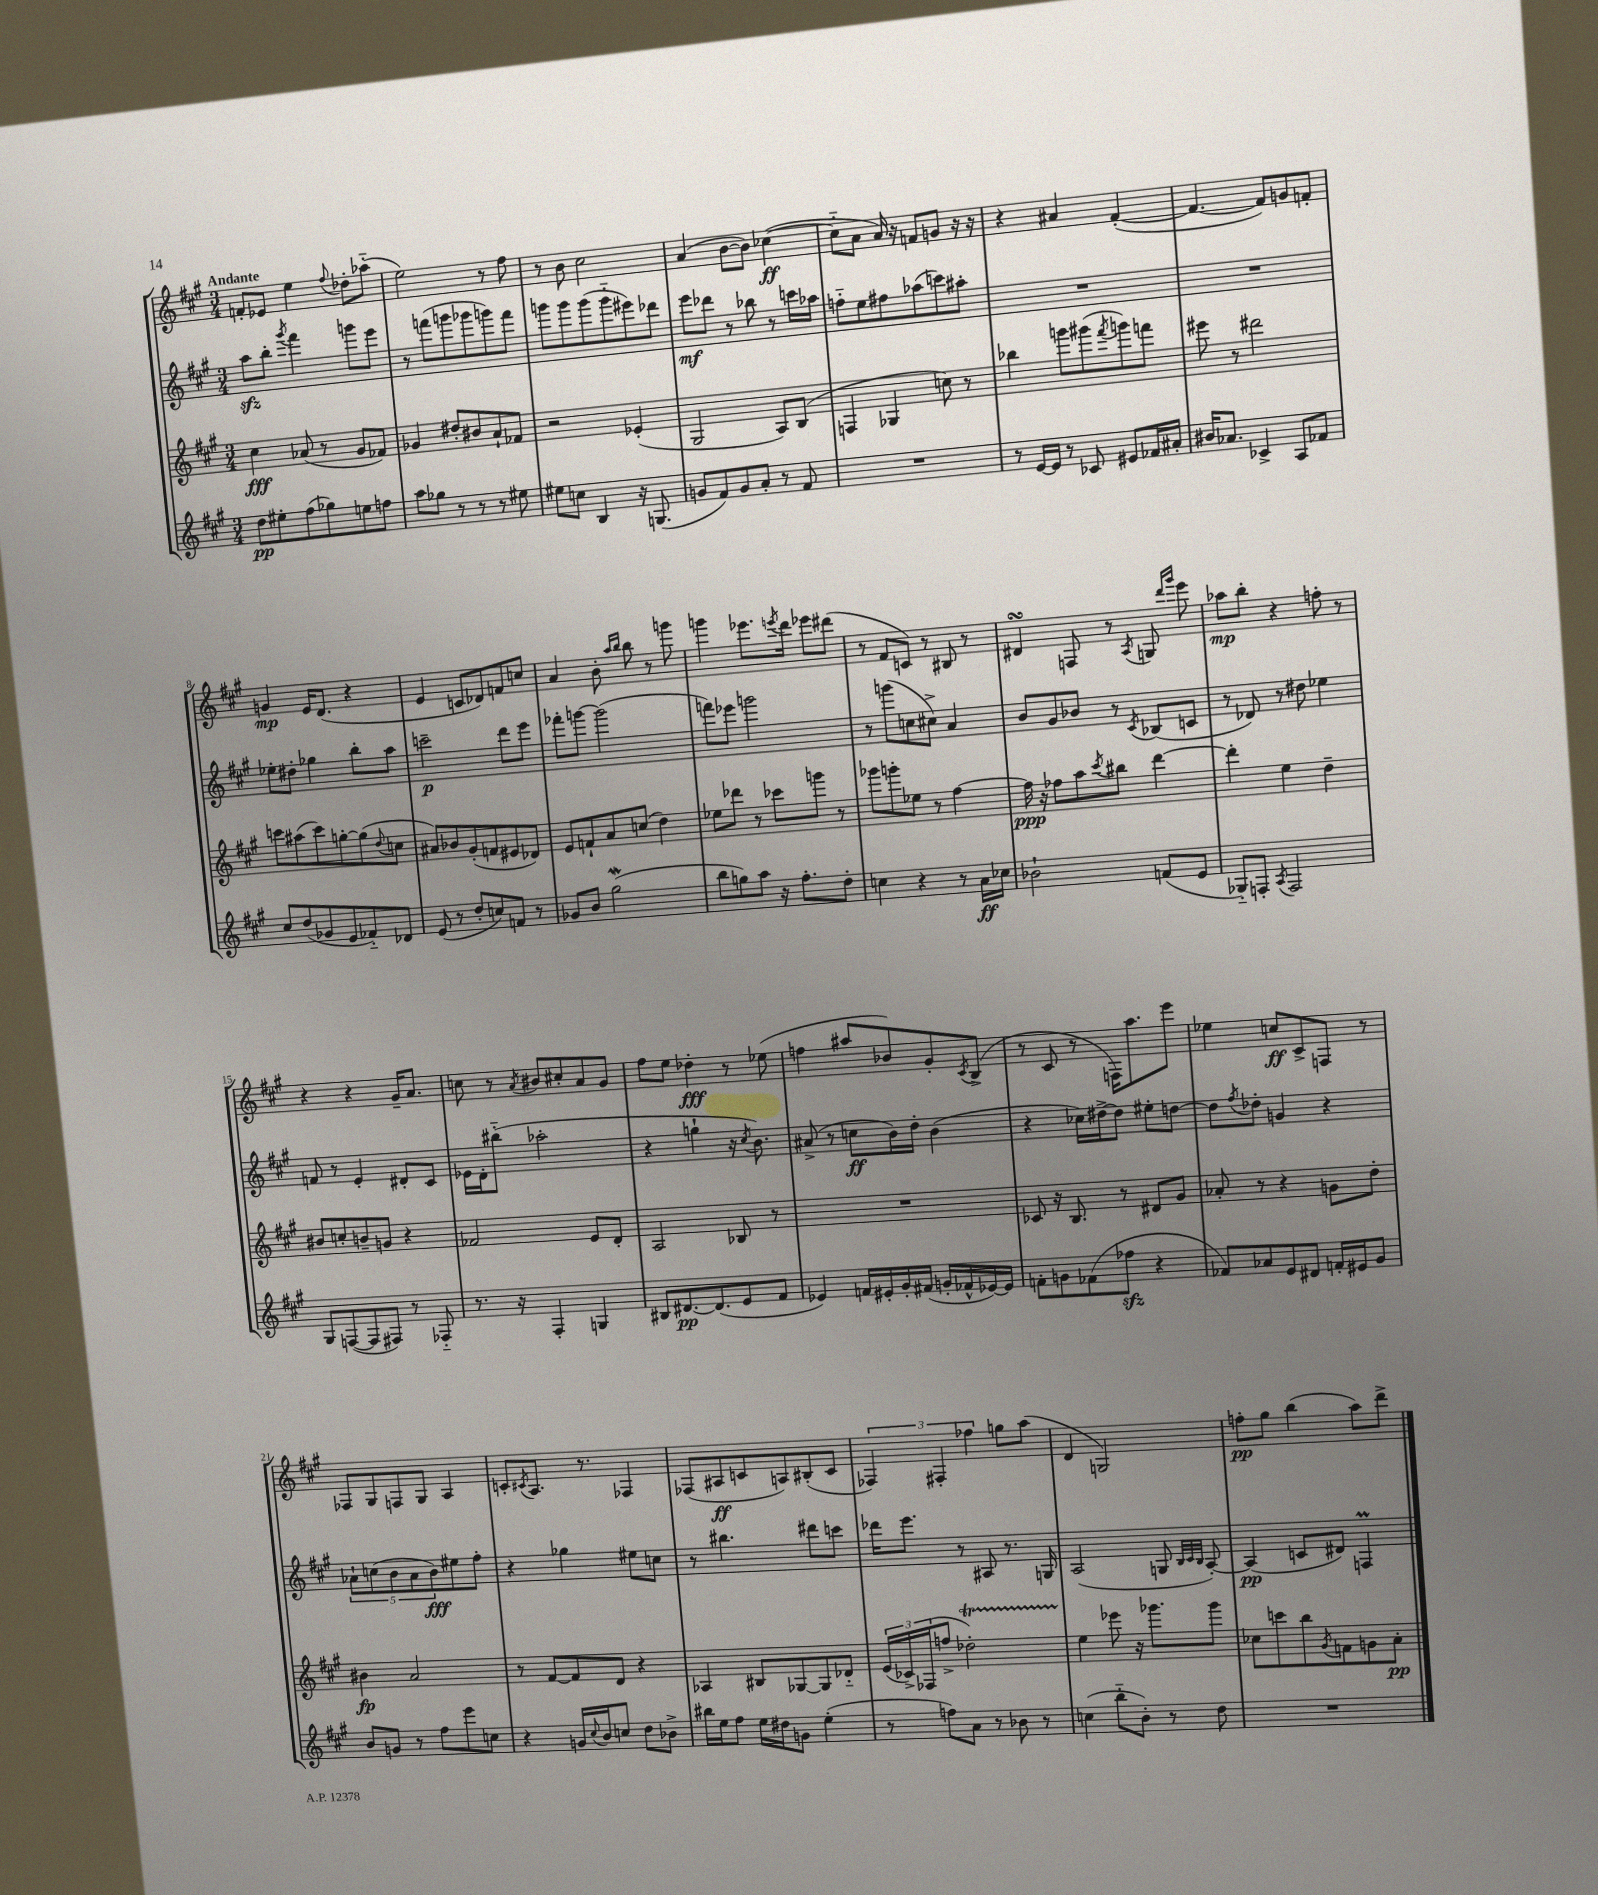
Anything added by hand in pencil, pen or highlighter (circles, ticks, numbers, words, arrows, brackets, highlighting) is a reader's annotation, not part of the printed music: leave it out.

**kern	**kern	**kern	**kern
*staff4	*staff3	*staff2	*staff1
*clefG2	*clefG2	*clefG2	*clefG2
*k[f#c#g#]	*k[f#c#g#]	*k[f#c#g#]	*k[f#c#g#]
*M3/4	*M3/4	*M3/4	*M3/4
8dd	4cc#	8aa	8f'
8ee#'	.	8bb'	8e-
.	.	8qggg#	.
(8ff#	(8a-	4fff#	4ee
8gg-)	8r	.	.
.	.	.	8qqff#
8ee	8g#	8ggg	8dd-'
8ff	8f-)	8eee	(8aa-'~
=	=	=	=
8aa	4g-	8r	2ee)
8gg-	.	(8fff	.
8r	8dd#'	8ggg	.
8r	8b#	8ggg-	.
8r	8a`	8ggg)	8r
8ee#	8f-	8fff	8ff#
=	=	=	=
8ee#	2r	8ggg	8r
8cc	.	8ggg	8b
4B	.	(8ggg	2cc#
.	.	8ggg'~	.
16r	(4e-'	8eee#)	.
(8.G	.	.	.
.	.	8ddd-	.
=	=	=	=
8g	2G#	8eee	(4a
8f#)	.	8ddd-	.
8g	.	8r	[8b
8a'	.	8bb-	8b])
8r	8A)	8r	([4cc-
8f#	(8B	16ccc	.
.	.	16aa-	.
=	=	=	=
2.r	4F	8ff'~	8cc-'~]
.	.	8ee	8a
.	4G-	8ff#	16a)
.	.	.	16r
.	.	(8aa-	8f
.	8cc)	8ccc)	8g
.	8r	8aa#'	16r
.	.	.	16r
=	=	=	=
8r	4bb-	2.r	4r
[16e	.	.	.
16e]	.	.	.
8r	8ggg	.	4a#
8c-	(8ggg#	.	.
.	8qfff#	.	.
8e#	8ggg)	.	([4f#'
16f-	8fff	.	.
16a#'	.	.	.
=	=	=	=
16b#	8eee#	2.r	4.f#_
8.a-	.	.	.
.	8r	.	.
4c-^	2ddd#	.	.
.	.	.	8f#])
8A	.	.	8g
8f-	.	.	8f'
=	=	=	=
8cc#	8ccc	8ee-'	4g
(8dd	(8aa#	8dd#'	.
8g-	8ccc)	4gg-	16e
.	.	.	(8.d
8e	[8gg'	.	.
8f-'~)	(8gg]	8bb'	4r
.	8qqdd	.	.
8d-	8cc	8aa	.
=	=	=	=
(8e	8a#)	2ccc~	4e
8r	8b-	.	.
8dd'	(8g#'	.	8c
8cc)	8f	.	8d-)
8f	8e#	8ddd	8f
8r	8d-)	8eee	8cc
=	=	=	=
8g-	8e	8fff-'	4a
8b	8f`	[8ggg	.
(2gg#	8a	(2ggg]	8b'
.	.	.	16qqaa
.	.	.	16qqbb
.	(8cc	.	8bb
.	4dd)	.	8r
.	.	.	8ggg
=	=	=	=
8bb	8ee-	8fff)	4ggg
8gg)	8ddd-	8eee-	.
8aa	8r	2ggg	8.eee-
16r	8ccc-	.	.
.	.	.	8qeee
8.ff#'	.	.	16ddd
.	8ggg	.	8eee-
8dd'	8r	.	(8ddd#
=	=	=	=
4cc	8ggg-	8r	8r
.	8ggg'	(8ggg	8f#
4r	8ee-	8cc	8c)
.	8r	8cc#^)	8r
8r	[4ff#	4a	8B#
16a	.	.	8r
16cc-	.	.	.
=	=	=	=
2b-`	16ff#]	8b	4d#
.	16r	.	.
.	8ff-	8g#	.
.	8aa	8b-	8F
.	8qccc#	.	.
.	8bb#	8r	8r
.	.	8qc#	8qA
(8f	[4ddd	(8B-	8G
.	.	.	16qqddd
.	.	.	16qqggg#
8e	.	8c	8eee
=	=	=	=
8G-'~)	4ddd']	8r	8aa-
8F'	.	8d-)	8bb'
8qA	.	.	.
2F	4ee	8r	4r
.	.	8dd#	.
.	4dd~	4ee-	8ff'
.	.	.	8r
=	=	=	=
8G#	8b#	8f	4r
([8F	8cc'	8r	.
8F]	8b~	4e'	4r
8F#)	8g	.	.
8r	4r	8d#'	16g#~
.	.	.	8.a
8F-'~	.	8c#	.
=	=	=	=
8.r	2f-	16e-	8cc
.	.	16d'	.
.	.	(8bb#'~	8r
16r	.	.	.
.	.	.	8qa
4F#'	.	2aa-'	8b#
.	.	.	8cc#'
4G	8e	.	8a
.	8d'	.	8g#
=	=	=	=
8B#	2A	4r	8ff#
[8.d#	.	.	8ee
.	.	4gg`	4dd-'
(8.d#]	.	.	.
8e	8B-	16r	8r
.	.	8qcc#	.
.	.	8.b)	.
8f#	8r	.	(8ee-
=	=	=	=
4e-)	2.r	(8a#^	4ff
.	.	8r	.
16f	.	8cc	8aa#
16e#'	.	.	.
16g#'	.	16b)	8b-)
(16f#	.	16dd'	.
16g'	.	(4b	8g#'
16f-^^	.	.	.
.	.	.	8qc#
[16e-)	.	.	(8B^
16e-]	.	.	.
=	=	=	=
8f'	8c-	4r	8r
8g	16r	.	8c#
.	8.B	.	.
(8f-	.	16cc-)	8r
.	.	[16dd#^	.
8ff-	8r	8dd#]	16F)
.	.	.	8.aa
4r	8d#	8ee#'	.
.	8g#	[8dd	8eee
=	=	=	=
8f-)	8a-'	8dd]	4ee-
.	.	8qff#	.
8a-	8r	8dd-'	.
8e	4r	4g	8cc
8d#	.	.	8c#^
16f'	8g	4r	8F
16e#	.	.	.
8g#	8dd'	.	8r
=	=	=	=
8b	4b#	10a-`	8F-
.	.	(10cc	.
8g	.	.	8G#
.	.	10b	.
8r	2a	.	8F
.	.	10a-	.
8ff#	.	.	8G#
.	.	10b)	.
8eee	.	8ee#	4A
8cc	.	8ff#'	.
=	=	=	=
4r	8r	4r	8c'
.	.	.	8qc#
.	[8f#	.	8.A
16g	8f#]	4gg-	.
8qqcc#	.	.	.
16b	.	.	8.r
8cc	8d	.	.
8dd	4r	8ee#	4F-
8b-^	.	8cc	.
=	=	=	=
16bb#	4A-	8r	(8F-
16ee	.	.	.
8ff#	.	4.bb#	8A#
16ee	8B#	.	8c
16dd#	.	.	.
8g	[8G-	.	8A)
(4ee'	8G-]	8ddd#	(8B#'
.	8d-'~	8ccc	8c
=	=	=	=
8r	(24e	16ddd-	6F-)
.	24c-^)	.	.
.	.	8.eee	.
.	(24F-	.	.
8ff)	8ff^	.	.
.	.	.	6F#'
8a	2dd-')	8r	.
.	.	.	6ff-
8r	.	8A#	.
8b-	.	8.r	8gg
8r	.	.	(8aa
.	.	16G	.
=	=	=	=
(4cc	4ee	(2A	4d
8bb'~	8eee-	.	2G)
8b')	16r	.	.
.	8.ggg-	.	.
8r	.	8G	.
.	.	32qqB	.
.	.	32qqc#	.
.	.	32qqB	.
8dd	8ggg-	[8A')	.
=	=	=	=
2.r	8cc-	(4A]	8ff'
.	8ccc	.	8gg#
.	8bb	8c	(4bb
.	8qg#	.	.
.	8f	8d#)	.
.	8g	4F	8aa)
.	8a'	.	8ddd^
==	==	==	==
*-	*-	*-	*-
